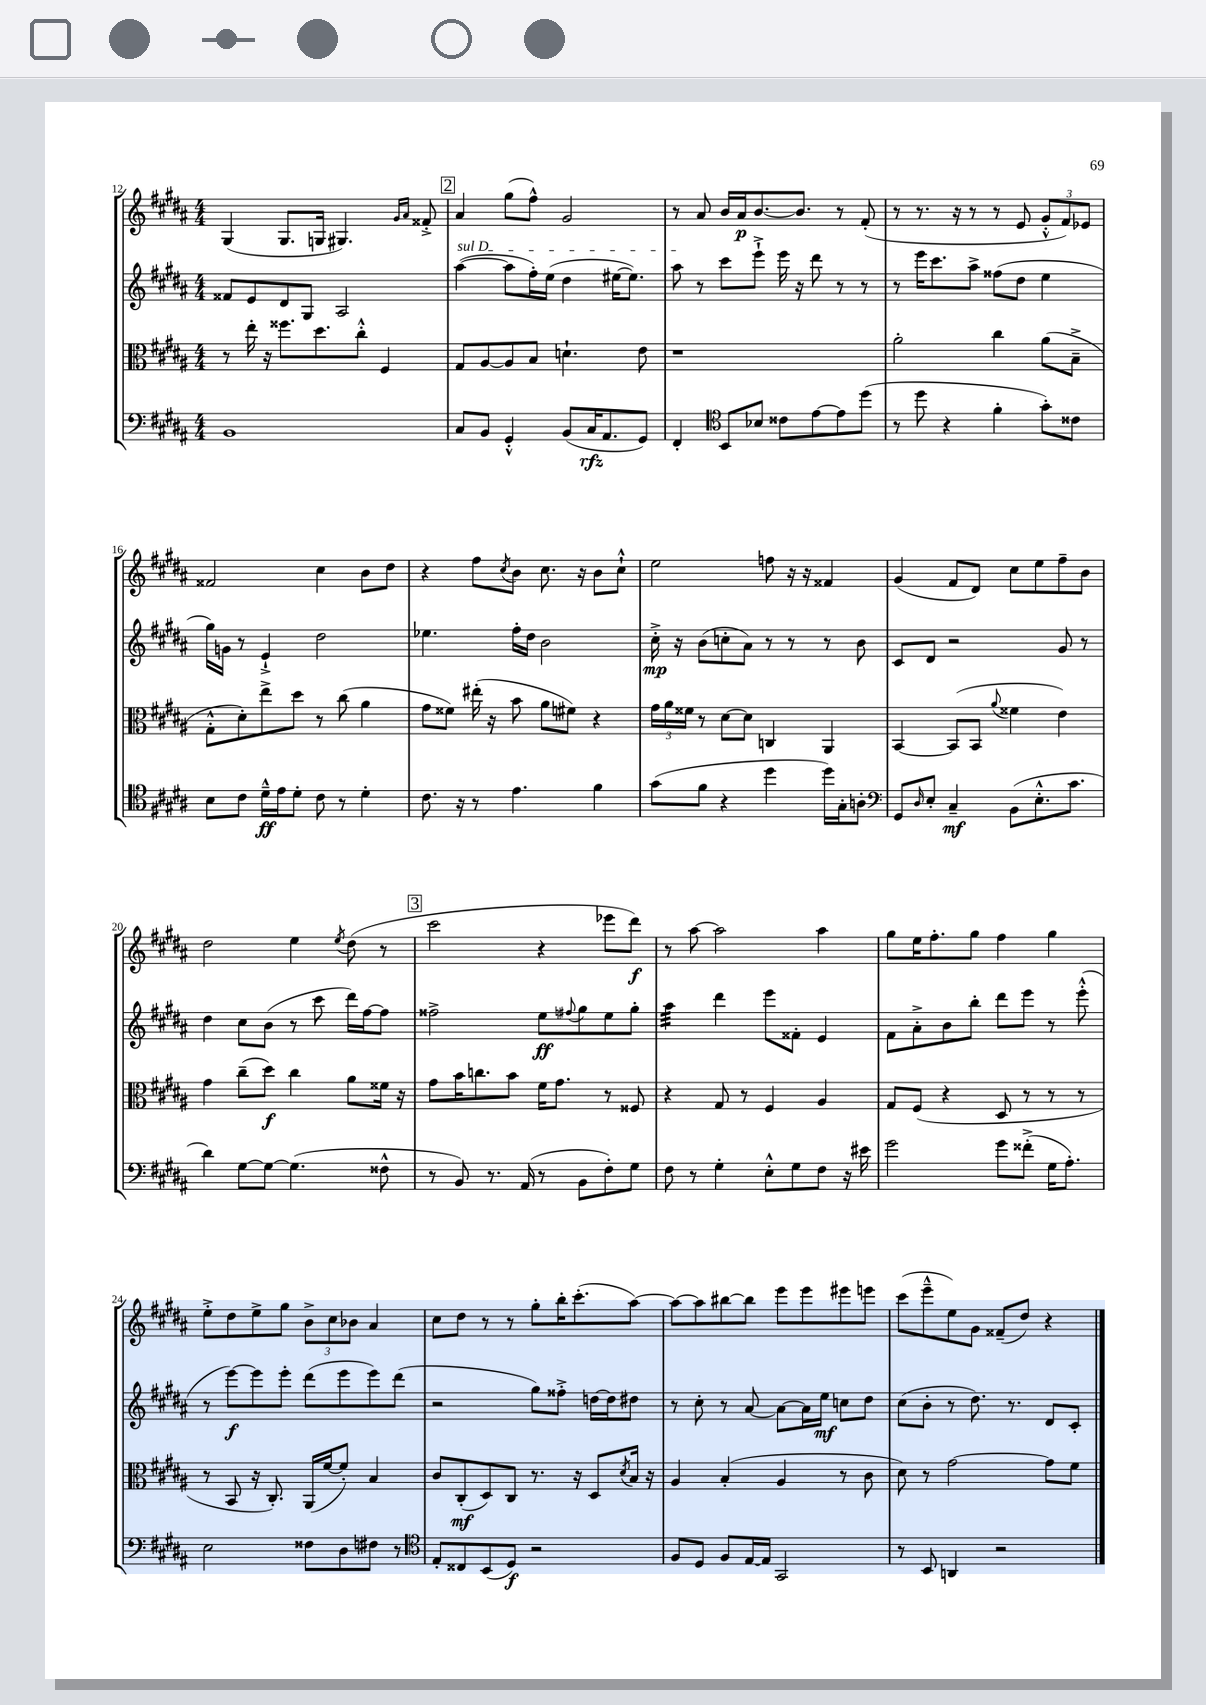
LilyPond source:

<<
\new StaffGroup <<
\new Staff = "s0" {
    \clef treble \key b \major \numericTimeSignature \time 4/4
    gis4( gis8. g16 gis4.) \grace { gis'16 ais'16 } fisis'8-.-> |
    \mark \markup { \box "2" } ais'4 gis''8( fis''8-^) gis'2 |
    r8 ais'8 b'16 ais'16\p b'8.~ b'8. r8 fis'8-.( |
    r8 r8. r16 r8 r8 e'8 \tuplet 3/2 { gis'8-.-^ fis'8) ees'8 } |
    fisis'2 cis''4 b'8 dis''8 |
    r4 fis''8 \acciaccatura { cis''8 } b'8 cis''8. r16 b'8 cis''8-!-^ |
    e''2 f''8 r16 r16 fisis'4 |
    gis'4( fis'8 dis'8) cis''8 e''8 fis''8-- b'8 |
    dis''2 e''4 \acciaccatura { e''8 } dis''8( r8 |
    \mark \markup { \box "3" } cis'''2 r4 ees'''8 dis'''8\f) |
    r8 ais''8~ ais''2 ais''4 |
    gis''8 e''16 fis''8.-. gis''8 fis''4 gis''4 |
    e''8-.-> dis''8 e''8-> gis''8 \tuplet 3/2 { b'8-> cis''8 bes'8 } ais'4 |
    cis''8 dis''8 r8 r8 gis''8-. b''16-. cis'''8.-.( ais''8~) |
    ais''8~ ais''8 bis''8~ bis''8 e'''8 e'''8 eis'''8 e'''8 |
    cis'''8( e'''8---^ e''8) gis'8 fisis'8--( dis''8) r4 \bar "|." |
}
\new Staff = "s1" {
    \clef treble \key b \major \numericTimeSignature \time 4/4
    fisis'8 e'8 dis'8 gis8 ais2 |
    \mark \markup { \box "2" } \once \override TextSpanner.bound-details.left.text = \markup { \italic "sul D" } ais''4~\startTextSpan( ais''8 fis''16-.) e''16( dis''4 eis''16~ eis''8.) |
    ais''8\stopTextSpan r8 cis'''8 e'''8-!-> e'''16 r16 dis'''8 r8 r8 |
    r8 e'''16 cis'''8. ais''8-> fisis''8( dis''8 e''4 |
    gis''16) g'16 r8 e'4-!-> dis''2 |
    ees''4. fis''16-. dis''16 b'2 |
    cis''16-.->\mp r16 b'8( c''8-. ais'8) r8 r8 r8 b'8 |
    cis'8 dis'8 r2 gis'8 r8 |
    dis''4 cis''8 b'8( r8 cis'''8 dis'''16) fis''16~ fis''8 |
    \mark \markup { \box "3" } fisis''2-> e''8\ff \appoggiatura { fis''8 } gis''8 e''8 gis''8-. |
    ais''4:32 dis'''4 e'''8 fisis'8-. e'4 |
    fis'8 ais'8-.-> b'8 b''8-. dis'''8 e'''8 r8 e'''8-.-^( |
    r8 e'''8~\f) e'''8 e'''8-. dis'''8( e'''8 e'''8) dis'''8( |
    r2 gis''8) fisis''8-.-> d''16~ d''16 dis''8 |
    r8 cis''8-. r8 ais'8~ ais'8~ ais'16 e''16\mf c''8 dis''8 |
    cis''8( b'8-. r8 dis''8.) r8. dis'8 cis'8-. \bar "|." |
}
\new Staff = "s2" {
    \clef alto \key b \major \numericTimeSignature \time 4/4
    r8 e''16-. r16 fisis''8. dis''8. cis''8-.-^ fis4 |
    \mark \markup { \box "2" } gis8 ais8~ ais8 b8 d'4.-! e'8 |
    r1 |
    ais'2-. cis''4 ais'8( b8---> |
    gis8-.-^ dis'8-.) e''8-> dis''8 r8 cis''8( ais'4 |
    gis'8 fisis'8) eis''16-.( r16 b'8 ais'8 fis'8) r4 |
    \tuplet 3/2 { gis'16 ais'16 fisis'16 } r8 dis'8~ dis'8 c4 ais,4 |
    b,4~ b,8( b,8 \appoggiatura { ais'8 } fisis'4 e'4) |
    gis'4 cis''8--( dis''8\f) cis''4 ais'8 fisis'16 r16 |
    \mark \markup { \box "3" } gis'8 b'16 c''8. b'8 fis'16 gis'8. r8 fisis8 |
    r4 gis8 r8 fis4 ais4 |
    gis8 fis8( r4 dis8 r8 r8 r8 |
    r8 b,8 r16 cis8.-.) ais,16( fis'16~ fis'8-.) b4 |
    cis'8 cis8-.\mf( dis8) cis8 r8. r16 dis8 \acciaccatura { dis'8 } b16 r16 |
    ais4 b4-.( ais4 r8 cis'8 |
    dis'8) r8 gis'2~ gis'8 fis'8 \bar "|." |
}
\new Staff = "s3" {
    \clef bass \key b \major \numericTimeSignature \time 4/4
    b,1 |
    \mark \markup { \box "2" } cis8 b,8 gis,4-.-^ b,8( cis16\rfz ais,8. gis,8) |
    fis,4-. \clef tenor b,8 bes8 cisis'8 e'8~ e'8 dis''8( |
    r8 dis''8 r4 fis'4-. gis'8-.) cisis'8 |
    b8 cis'8 dis'16---^\ff e'16 dis'8-. cis'8 r8 dis'4-. |
    cis'8. r16 r8 e'4. fis'4 |
    gis'8( fis'8 r4 dis''4 dis''16) gis16-. a8-. |
    \clef bass gis,8 \grace { dis16 } e8-. cis4--\mf b,8( e8.-.-^ cis'8. |
    dis'4) gis8~ gis8~ gis4.( fisis8-^ |
    \mark \markup { \box "3" } r8 b,8) r8. ais,16( r8 b,8 fis8-.) gis8 |
    fis8 r8 gis4-. e8-.-^ gis8 fis8 r16 eis'16 |
    gis'2 gis'8 fisis'8-.->( gis16 ais8.-.) |
    e2 fisis8 dis8 fis8 r8 |
    \clef tenor e8-. cisis8 b,8( dis8\f) r2 |
    fis8 dis8 fis8 e16~ e16 gis,2 |
    r8 b,8 a,4 r2 \bar "|." |
}
>>
>>
\layout { \context { \Score currentBarNumber = #12 } }
